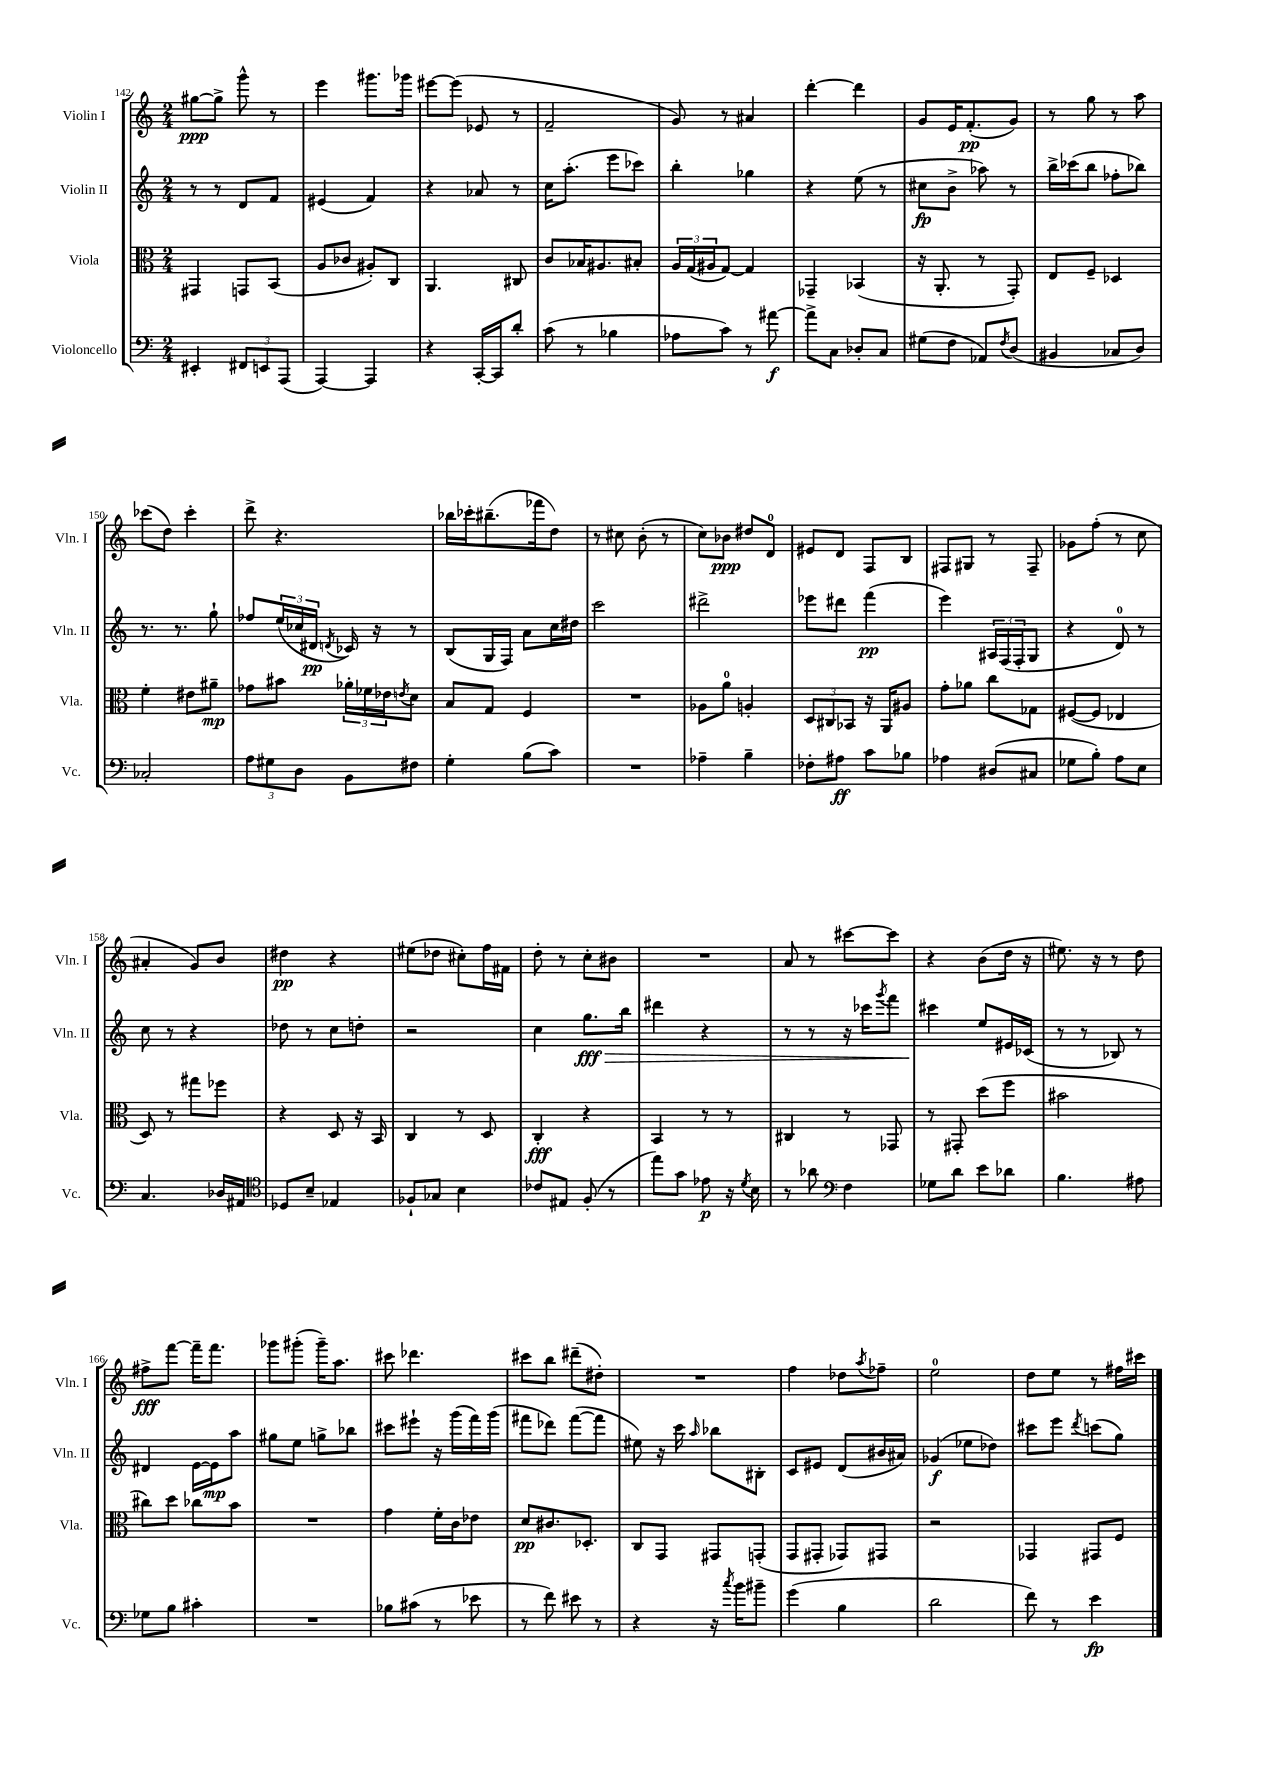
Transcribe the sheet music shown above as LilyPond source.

<<
\new StaffGroup <<
\new Staff = "s0" \with { instrumentName = "Violin I" shortInstrumentName = "Vln. I" } {
    \clef treble \key c \major \numericTimeSignature \time 2/4
    gis''8~\ppp gis''8-> g'''8-^ r8 |
    e'''4 gis'''8. ges'''16 |
    eis'''8~ eis'''8( ees'8 r8 |
    f'2-- |
    g'8) r8 ais'4 |
    d'''4~-. d'''4 |
    g'8 e'16 f'8.-.\pp( g'8) |
    r8 g''8 r8 a''8 |
    ces'''8( d''8) ces'''4-. |
    d'''8-> r4. |
    bes''16 ces'''16-. bis''8.--( fes'''16 d''8) |
    r8 cis''8 b'8-.( r8 |
    c''8) bes'8\ppp dis''8 d'8-0 |
    eis'8 d'8 f8 b8 |
    fis8 gis8 r8 fis8-- |
    ges'8 f''8-.( r8 c''8 |
    ais'4-. g'8) b'8 |
    dis''4\pp r4 |
    eis''8( des''8 cis''8-.) f''16 fis'16 |
    d''8-. r8 c''8-. bis'8 |
    R2 |
    a'8 r8 cis'''8~ cis'''8 |
    r4 b'8( d''16 r16 |
    eis''8.) r16 r8 d''8 |
    fis''8->\fff f'''8~ f'''16-- f'''8. |
    ges'''8 gis'''8-.( gis'''16--) a''8. |
    cis'''8 des'''4. |
    cis'''8 b''8 dis'''8--( dis''8-.) |
    R2 |
    f''4 des''8 \acciaccatura { a''8 } fes''8-- |
    e''2-0 |
    d''8 e''8 r8 fis''16 cis'''16 \bar "|." |
}
\new Staff = "s1" \with { instrumentName = "Violin II" shortInstrumentName = "Vln. II" } {
    \clef treble \key c \major \numericTimeSignature \time 2/4
    r8 r8 d'8 f'8 |
    eis'4( f'4) |
    r4 aes'8 r8 |
    c''16 a''8.-.( e'''8 ces'''8) |
    b''4-. ges''4 |
    r4 e''8( r8 |
    cis''8\fp b'8-> aes''8) r8 |
    b''16-> ces'''16( b''8 fes''8-. bes''8) |
    r8. r8. g''8-! |
    fes''8 \tuplet 3/2 { e''16( ces''16 dis'16\pp } \acciaccatura { d'8 } ces'16) r16 r8 |
    b8( g16 f16) a'8 c''16 dis''16 |
    c'''2 |
    dis'''2-> |
    ees'''8 dis'''8 f'''4\pp( |
    e'''4) \tuplet 3/2 { ais16 f16( f16-. } g8 |
    r4 d'8-0) r8 |
    c''8 r8 r4 |
    des''8 r8 c''8 d''8-. |
    r2 |
    c''4 g''8.\fff\> b''16 |
    dis'''4 r4 |
    r8 r8 r16 ces'''16 \acciaccatura { g'''8 } f'''8 |
    cis'''4\! e''8 eis'16 ces'16( |
    r8 r8 bes8) r8 |
    dis'4 e'16~ e'16\mp a''8 |
    gis''8 e''8 g''8-> bes''8 |
    cis'''8 eis'''8-! r16 g'''16( f'''16) g'''16( |
    fis'''8 des'''8) fis'''8~( fis'''8 |
    eis''8) r16 c'''16 \grace { a''16 } bes''8 bis8-. |
    c'8 eis'8 d'8( bis'16 ais'16) |
    ges'4\f( ees''8 des''8) |
    cis'''8 e'''8 \acciaccatura { d'''8 } c'''8( g''8) \bar "|." |
}
\new Staff = "s2" \with { instrumentName = "Viola" shortInstrumentName = "Vla." } {
    \clef alto \key c \major \numericTimeSignature \time 2/4
    gis,4 g,8 b,8( |
    a8 ces'8 ais8-.) c8 |
    a,4. cis8 |
    c'8 bes16 ais8. bis8-. |
    \tuplet 3/2 { a16 g16( ais16 } g8~) g4 |
    ges,4-- bes,4( |
    r16 a,8.-. r8 g,8-.) |
    e8 f8-- des4 |
    f'4-. eis'8 ais'8--\mp |
    ges'8 bis'8 \tuplet 3/2 { aes'16-. fes'16 ees'16 } \acciaccatura { e'8 } d'8 |
    b8 g8 f4 |
    R2 |
    aes8 a'8-0 a4-. |
    \tuplet 3/2 { d8 cis8 bes,8 } r16 a,16 ais8 |
    g'8-. aes'8 c''8 ges8 |
    fis8~( fis8 ees4 |
    d8) r8 gis''8 fes''8 |
    r4 d8 r16 b,16 |
    c4 r8 d8 |
    c4-.\fff r4 |
    b,4 r8 r8 |
    cis4 r8 ges,8 |
    r8 gis,8-. d''8( f''8 |
    bis'2 |
    cis''8) d''8 ces''8 b'8 |
    R2 |
    g'4 f'16-. c'16 ees'8 |
    d'8\pp cis'8. des8.-. |
    c8 g,8 gis,8 g,8-.( |
    g,8 gis,8-. ges,8) gis,8 |
    r2 |
    ges,4 gis,8 f8 \bar "|." |
}
\new Staff = "s3" \with { instrumentName = "Violoncello" shortInstrumentName = "Vc." } {
    \clef bass \key c \major \numericTimeSignature \time 2/4
    eis,4-. \tuplet 3/2 { fis,8 e,8 a,,8( } |
    a,,4~) a,,4 |
    r4 c,16~-. c,16 d'8-. |
    c'8( r8 bes4 |
    aes8 c'8) r8 ais'8~\f |
    ais'8-> c8 des8-. c8 |
    gis8( f8 aes,8) \acciaccatura { f8 } d8( |
    bis,4 ces8 d8) |
    ces2-. |
    \tuplet 3/2 { a8 gis8 d8 } b,8 fis8 |
    g4-. b8( c'8) |
    R2 |
    aes4-- b4-- |
    fes8-. ais8\ff c'8 bes8 |
    aes4 dis8( cis8 |
    ges8 b8-.) a8 e8 |
    c4. des16 ais,16 |
    \clef tenor des8 b8-- ees4 |
    fes8-! ges8 b4 |
    ces'8 eis8 f8-.( r8 |
    e''8) g'8 ees'8\p r16 \acciaccatura { d'8 } b16 |
    r8 aes'8 \clef bass f4 |
    ges8 d'8 e'8 des'8 |
    b4. ais8 |
    ges8 b8 cis'4-. |
    R2 |
    bes8 cis'8( r8 ees'8 |
    r8 f'8) eis'8 r8 |
    r4 r16 \acciaccatura { c''8 } b'16 bis'8-- |
    g'4( b4 |
    d'2 |
    f'8) r8 e'4\fp \bar "|." |
}
>>
>>
\layout { \context { \Score currentBarNumber = #142 } }
